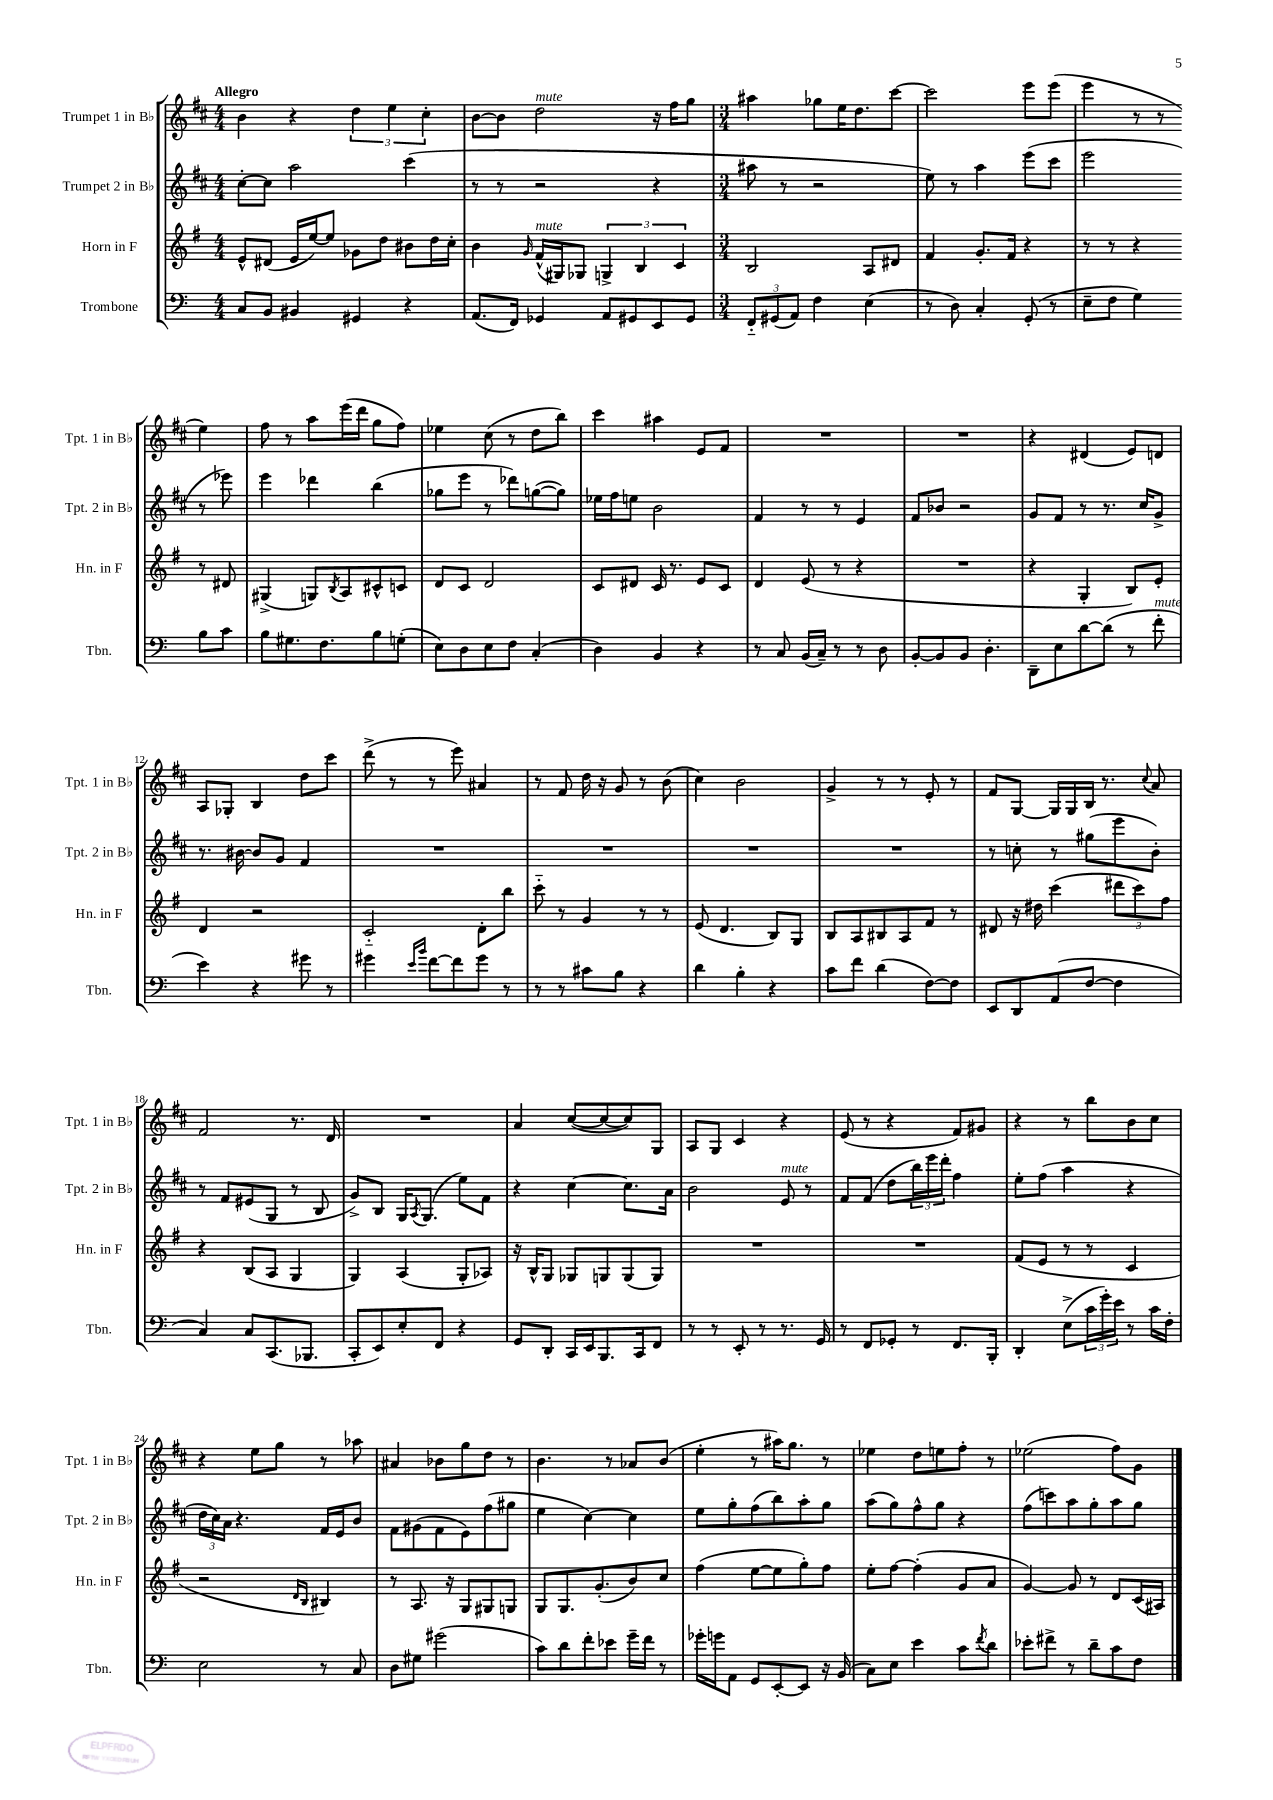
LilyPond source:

<<
\new StaffGroup <<
\new Staff = "s0" \with { instrumentName = "Trumpet 1 in Bb" shortInstrumentName = "Tpt. 1 in Bb" } {
    \clef treble \key d \major \numericTimeSignature \time 4/4 \tempo "Allegro"
    b'4 r4 \tuplet 3/2 { d''4 e''4 cis''4-. } |
    b'8~ b'8 d''2^\markup { \italic "mute" } r16 fis''16 g''8 |
    \numericTimeSignature \time 3/4 ais''4 ges''8 e''16 d''8. cis'''8~ |
    cis'''2 e'''8 e'''8( |
    e'''4 r8 r8 e''4) |
    fis''8 r8 a''8 e'''16( d'''16 g''8 fis''8) |
    ees''4 cis''8( r8 d''8 b''8) |
    cis'''4 ais''4 e'8 fis'8 |
    R2. |
    R2. |
    r4 dis'4( e'8) d'8 |
    a8 ges8-. b4 d''8 cis'''8 |
    d'''8->( r8 r8 e'''8) ais'4 |
    r8 fis'8 d''16 r16 g'8 r8 b'8( |
    cis''4) b'2 |
    g'4-> r8 r8 e'8-. r8 |
    fis'8 g8~ g16 g16 b16 r8. \appoggiatura { cis''8 } a'8 |
    fis'2 r8. d'16 |
    R2. |
    a'4 cis''8~( cis''8~ cis''8) g8 |
    a8 g8 cis'4 r4 |
    e'8( r8 r4 fis'8) gis'8 |
    r4 r8 b''8 b'8 cis''8 |
    r4 e''8 g''8 r8 aes''8 |
    ais'4 bes'8 g''8 d''8 r8 |
    b'4. r8 aes'8 b'8( |
    e''4-. r8 ais''16) g''8. r8 |
    ees''4 d''8 e''8 fis''8-. r8 |
    ees''2( fis''8) g'8 \bar "|." |
}
\new Staff = "s1" \with { instrumentName = "Trumpet 2 in Bb" shortInstrumentName = "Tpt. 2 in Bb" } {
    \clef treble \key d \major \numericTimeSignature \time 4/4
    cis''8~-. cis''8 a''2 cis'''4( |
    r8 r8 r2 r4 |
    \numericTimeSignature \time 3/4 ais''8 r8 r2 |
    e''8) r8 a''4 e'''8( cis'''8 |
    e'''2 r8 ees'''8) |
    e'''4 des'''4 b''4( |
    ges''8 e'''8 r8 des'''8) g''8~( g''8) |
    ees''16 fis''16 e''8 b'2 |
    fis'4 r8 r8 e'4 |
    fis'8 bes'8 r2 |
    g'8 fis'8 r8 r8. cis''16 g'8-> |
    r8. bis'16~ bis'8 g'8 fis'4 |
    R2. |
    R2. |
    R2. |
    R2. |
    r8 c''8-. r8 gis''8( e'''8 b'8-.) |
    r8 fis'8 eis'8( g8 r8 b8 |
    g'8->) b8 g16 \acciaccatura { a8 } g8.( e''8) fis'8 |
    r4 cis''4~ cis''8. a'16 |
    b'2 e'8^\markup { \italic "mute" } r8 |
    fis'8 fis'8( d''8 \tuplet 3/2 { b''16) e'''16 d'''16-. } fis''4 |
    e''8-. fis''8( a''4 r4 |
    \tuplet 3/2 { d''16 cis''16) a'16 } r4. fis'16 e'16 b'8 |
    fis'8 gis'8( fis'8 e'8) fis''8( gis''8 |
    e''4 cis''4~) cis''4 |
    e''8 g''8-. fis''8( b''8) a''8-. g''8 |
    a''8( g''8) fis''8-^ g''8 r4 |
    fis''8( c'''8) a''8 g''8-. a''8 g''8 \bar "|." |
}
\new Staff = "s2" \with { instrumentName = "Horn in F" shortInstrumentName = "Hn. in F" } {
    \clef treble \key g \major \numericTimeSignature \time 4/4
    e'8-^ dis'8( e'16 e''16~) e''8 ges'8 d''8 bis'8 d''16 c''16-. |
    b'4 \grace { g'16 } fis'16-^^\markup { \italic "mute" }( gis16) ges8 \tuplet 3/2 { g4-> b4 c'4 } |
    \numericTimeSignature \time 3/4 b2 a8 dis'8 |
    fis'4 g'8.-. fis'16 r4 |
    r8 r8 r4 r8 dis'8 |
    gis4->( g8) \acciaccatura { b8 } a8 cis'8-^ c'8 |
    d'8 c'8 d'2 |
    c'8 dis'8 c'16 r8. e'8 c'8 |
    d'4 e'8( r8 r4 |
    R2. |
    r4 g4-. b8) e'8-. |
    d'4 r2 |
    c'2-_ d'8-. b''8 |
    c'''8-_ r8 g'4 r8 r8 |
    e'8( d'4. b8) g8 |
    b8 a8 bis8 a8 fis'8 r8 |
    dis'8 r16 dis''16 c'''4( \tuplet 3/2 { dis'''8 c'''8) fis''8 } |
    r4 b8( a8 g4 |
    g4) a4( g8-. aes8) |
    r16 b16-^ g8 ges8 g8 g8( g8) |
    R2. |
    R2. |
    fis'8( e'8 r8 r8 c'4 |
    r2 \grace { d'16 b16 } bis4) |
    r8 a8. r16 g8 gis8 g8 |
    g8 g8. g'8.-.( b'8) c''8 |
    fis''4( e''8~ e''8 g''8-.) fis''8 |
    e''8-. fis''8~ fis''4-.( g'8 a'8 |
    g'4~) g'8 r8 d'8 c'16( ais16) \bar "|." |
}
\new Staff = "s3" \with { instrumentName = "Trombone" shortInstrumentName = "Tbn." } {
    \clef bass \key c \major \numericTimeSignature \time 4/4
    c8 b,8 bis,4 gis,4 r4 |
    a,8.( f,16) ges,4 a,8 gis,8 e,8 gis,8 |
    \numericTimeSignature \time 3/4 \tuplet 3/2 { f,8-_ gis,8( a,8) } f4 e4( |
    r8 d8) c4-. g,8-.( r8 |
    e8-- f8 g4) b8 c'8 |
    b8 gis8. f8. b8 g8-.( |
    e8) d8 e8 f8 c4-.( |
    d4) b,4 r4 |
    r8 c8 b,16( c16--) r8 r8 d8 |
    b,8~-. b,8 b,8 d4.-. |
    d,8-- e8 d'8~ d'8( r8 f'8-.^\markup { \italic "mute" } |
    e'4) r4 gis'8 r8 |
    gis'4 \grace { e'16 b'16 } f'8~ f'8 gis'8 r8 |
    r8 r8 cis'8 b8 r4 |
    d'4 b4-. r4 |
    c'8 f'8 d'4( f8~) f8 |
    e,8 d,8 a,8( f8~ f4 |
    c4) c8 c,8.( bes,,8. |
    c,8-. e,8) e8-. f,8 r4 |
    g,8 d,8-. c,16 e,16 b,,8. c,16 f,8 |
    r8 r8 e,8-. r8 r8. g,16 |
    r8 f,8 ges,8-. r8 f,8. b,,16-. |
    d,4-. e8->( \tuplet 3/2 { c'16 g'16-.) e'16 } r8 c'16 f16-. |
    e2 r8 c8 |
    d8 gis8 gis'2( |
    c'8) d'8 f'8-. ees'8 g'16-- f'16 r8 |
    ges'16-. g'16 a,8 g,8 e,8~-. e,8 r16 b,16( |
    c8) e8 e'4 c'8 \acciaccatura { f'8 } d'8 |
    ees'8-. fis'8-> r8 d'8-- c'8 f8 \bar "|." |
}
>>
>>
